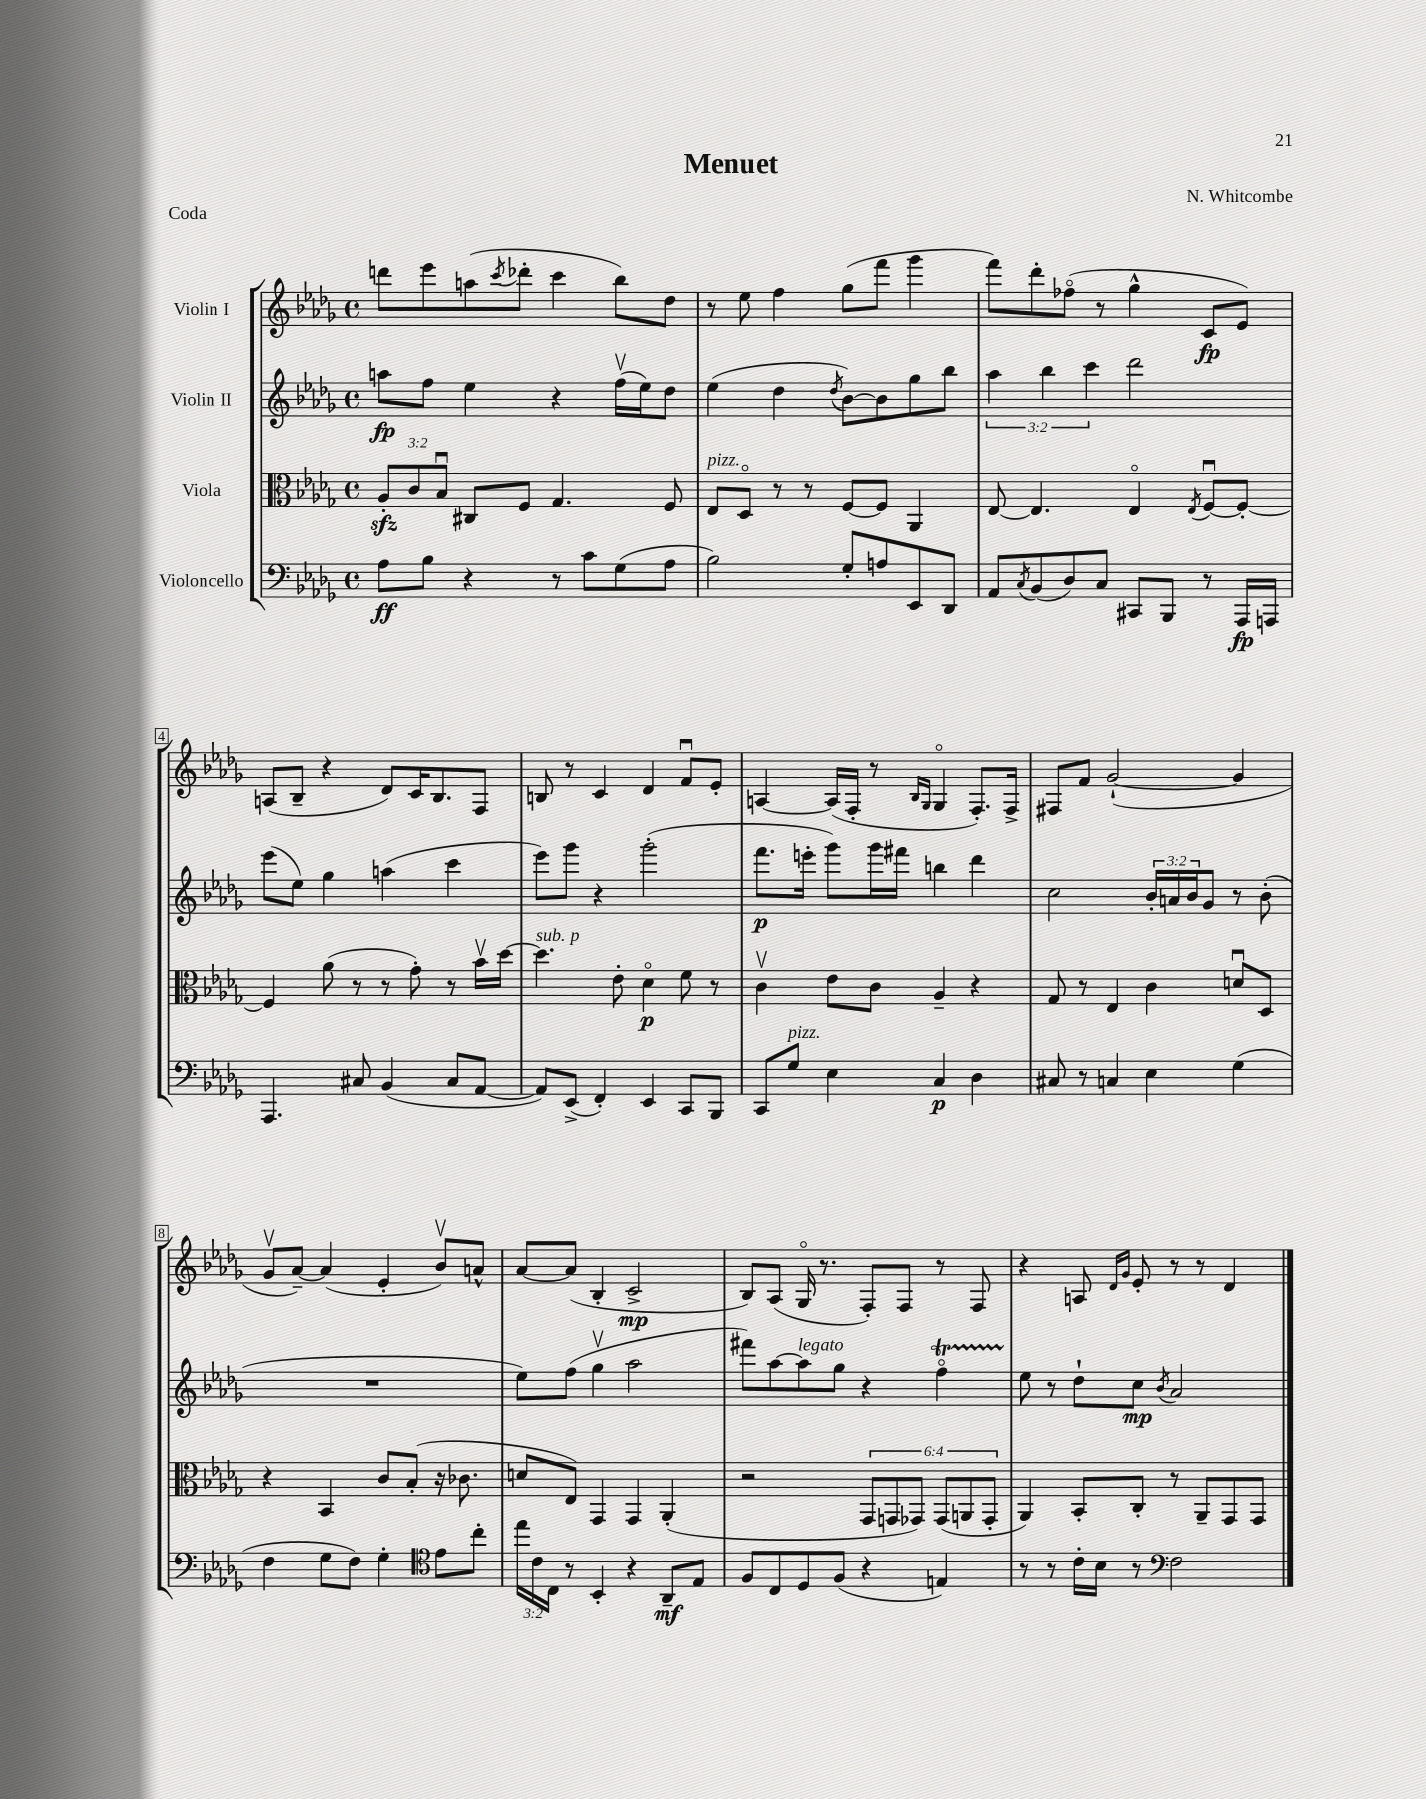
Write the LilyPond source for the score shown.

\header { title = "Menuet" composer = "N. Whitcombe" piece = "Coda" }
<<
\new StaffGroup <<
\new Staff = "s0" \with { instrumentName = "Violin I" } {
    \clef treble \key des \major \defaultTimeSignature \time 4/4
    d'''8 ees'''8 a''8( \acciaccatura { c'''8 } des'''8-. c'''4 bes''8) des''8 |
    r8 ees''8 f''4 ges''8( f'''8 ges'''4 |
    f'''8) des'''8-. fes''8\flageolet( r8 ges''4-^ c'8\fp ees'8) |
    a8( bes8-- r4 des'8) c'16 bes8. f8 |
    b8 r8 c'4 des'4 f'8\downbow ees'8-. |
    a4~ a16( f16-. r8 \grace { bes16 ges16 } ges4\flageolet f8.-.) f16-> |
    fis8 f'8 ges'2~-!( ges'4 |
    ges'8\upbow aes'8~--) aes'4( ees'4-. bes'8\upbow) a'8-^ |
    aes'8~ aes'8( bes4-. c'2->\mp |
    bes8) aes8( ges16\flageolet r8. f8-.) f8 r8 f8 |
    r4 a8 \grace { des'16 ges'16 } ees'8-. r8 r8 des'4 \bar "|." |
}
\new Staff = "s1" \with { instrumentName = "Violin II" } {
    \clef treble \key des \major \defaultTimeSignature \time 4/4 \override Staff.TupletNumber.text = #tuplet-number::calc-fraction-text
    a''8\fp f''8 ees''4 r4 f''16\upbow( ees''16) des''8 |
    ees''4( des''4 \acciaccatura { des''8 } bes'8~) bes'8 ges''8 bes''8 |
    \tuplet 3/2 { aes''4 bes''4 c'''4 } des'''2 |
    ees'''8( ees''8) ges''4 a''4( c'''4 |
    ees'''8) ges'''8 r4 ges'''2-.( |
    f'''8.\p e'''16-. ges'''8) ges'''16 fis'''16 b''4 des'''4 |
    c''2 \tuplet 3/2 { bes'16-. a'16 bes'16 } ges'8 r8 bes'8-.( |
    R1 |
    ees''8) f''8( ges''4\upbow aes''2 |
    fis'''8) aes''8~ aes''8^\markup { \italic "legato" } ges''8 r4 f''4\flageolet\startTrillSpan |
    ees''8\stopTrillSpan r8 des''8-! c''8\mp \acciaccatura { bes'8 } aes'2 \bar "|." |
}
\new Staff = "s2" \with { instrumentName = "Viola" } {
    \clef alto \key des \major \defaultTimeSignature \time 4/4 \override Staff.TupletNumber.text = #tuplet-number::calc-fraction-text
    \tuplet 3/2 { aes8-.\sfz c'8 bes8\downbow } cis8 f8 ges4. f8 |
    ees8^\markup { \italic "pizz." } des8\flageolet r8 r8 f8~ f8 aes,4 |
    ees8~ ees4. ees4\flageolet \acciaccatura { ees8 } f8~\downbow f8~-. |
    f4 aes'8( r8 r8 ges'8-.) r8 bes'16\upbow des''16~ |
    des''4.^\markup { \italic "sub. p" } ees'8-. des'4\flageolet\p f'8 r8 |
    c'4\upbow ees'8 c'8 aes4-- r4 |
    ges8 r8 ees4 c'4 d'8\downbow des8 |
    r4 bes,4 c'8 bes8-.( r16 ces'8. |
    d'8 ees8) ges,4 ges,4 aes,4-.( |
    r2 \tuplet 6/4 { ges,8 g,8 ges,8) ges,8( a,8 ges,8-. } |
    aes,4) bes,8-. c8-. r8 aes,8-- ges,8 ges,8 \bar "|." |
}
\new Staff = "s3" \with { instrumentName = "Violoncello" } {
    \clef bass \key des \major \defaultTimeSignature \time 4/4 \override Staff.TupletNumber.text = #tuplet-number::calc-fraction-text
    aes8\ff bes8 r4 r8 c'8 ges8( aes8 |
    bes2) ges8-. a8 ees,8 des,8 |
    aes,8 \acciaccatura { c8 } bes,8( des8) c8 cis,8 bes,,8 r8 aes,,16\fp a,,16 |
    aes,,4. cis8 bes,4( cis8 aes,8~ |
    aes,8) ees,8->( f,4-.) ees,4 c,8 bes,,8 |
    c,8 ges8^\markup { \italic "pizz." } ees4 c4\p des4 |
    cis8 r8 c4 ees4 ges4( |
    f4 ges8 f8) ges4-. \clef tenor ees'8 c''8-. |
    \tuplet 3/2 { ees''16 c'16 c16 } r8 bes,4-. r4 aes,8--\mf ees8 |
    f8 c8 des8 f8( r4 e4) |
    r8 r8 c'16-. bes16 r8 \clef bass f2 \bar "|." |
}
>>
>>
\layout { \context { \Score \override BarNumber.stencil = #(make-stencil-boxer 0.1 0.3 ly:text-interface::print) } }
